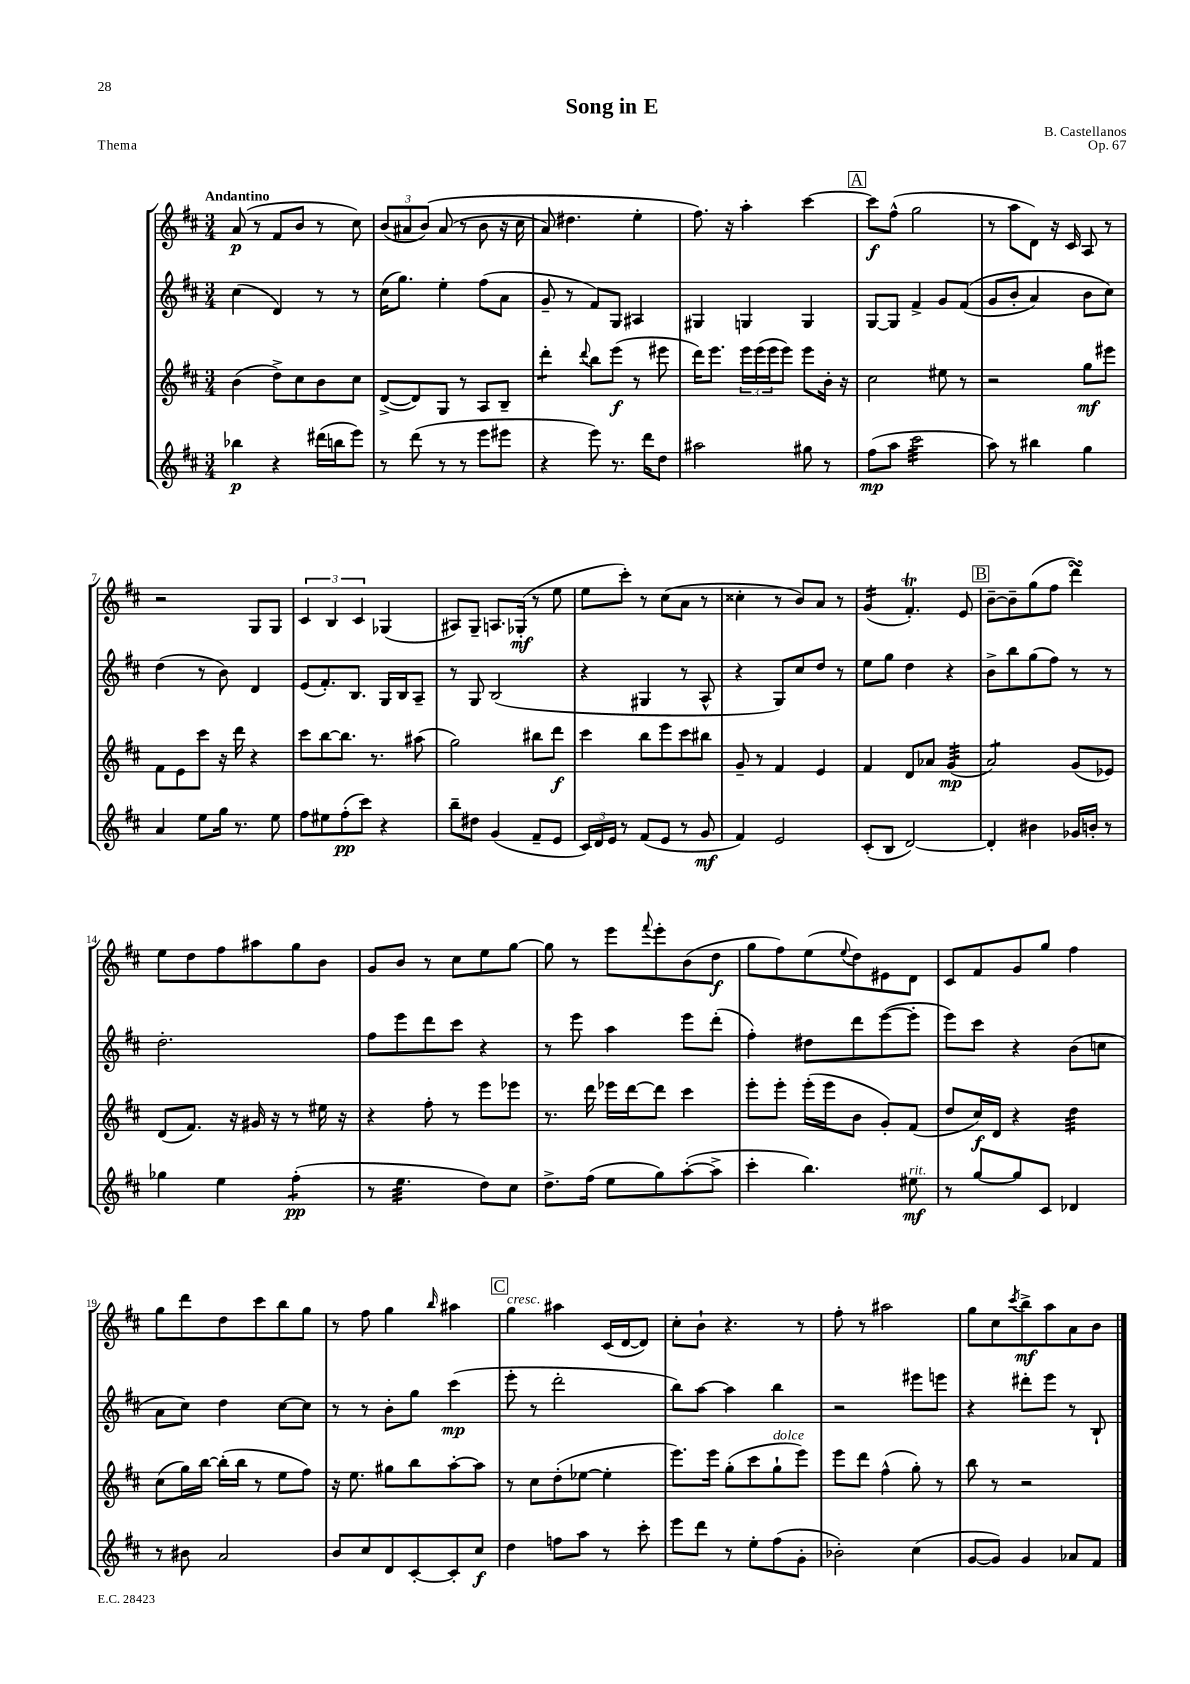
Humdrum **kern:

**kern	**kern	**kern	**kern
*staff4	*staff3	*staff2	*staff1
*clefG2	*clefG2	*clefG2	*clefG2
*k[f#c#]	*k[f#c#]	*k[f#c#]	*k[f#c#]
*M3/4	*M3/4	*M3/4	*M3/4
4bb-\	(4b\	(4cc#\	(8a/
.	.	.	8r
4r	8dd^\L)	4d/)	8f#/L
.	8cc#\	.	8b/J
(16ddd#\LL	8b\	8r	8r
16bb\J	.	.	.
8eee\J)	8cc#\J	8r	8cc#\)
=	=	=	=
8r	([8d^/L	(16cc#\LK	(12b/L
.	.	8.gg\J)	.
.	.	.	12a#/
(8ddd\	8d/])	.	.
.	.	.	&(12b/J)
8r	8G/J	4ee'\	(8a#/
8r	8r	.	8r
8eee\L	8A/L	(8ff#\L	8b\
8eee#\J	8B~/J	8a\J	16r
.	.	.	16cc#\
=	=	=	=
4r	4ddd'\	8g~/	8a/)
.	.	8r	4.dd#\
.	8qqddd/	.	.
8eee\)	8bb\L	8f#/L)	.
8.r	(8eee\J	8G/J	.
.	8r	4A#/	4ee'\
16ddd\LK	.	.	.
8dd\J	8eee#\	.	.
=	=	=	=
2aa#\	16ddd\LK)	4G#/	8.ff#\&)
.	8.eee\J	.	.
.	.	.	16r
.	24eee\LL	4G/	4aa'\
.	(24eee\	.	.
.	24eee\J	.	.
.	8eee\J)	.	.
8gg#\	8eee\L	4G/	[4ccc#\
8r	16b'\Jk	.	.
.	16r	.	.
=	=	=	=
(8ff#\L	2cc#\	[8G/L	8ccc#\]L
8aa\J	.	8G/]J	(8ff#^^\J
2ccc#\	.	4f#^/	2gg\
.	8ee#\	8g/L	.
.	8r	&((8f#/J	.
=	=	=	=
8aa\)	2r	8g/L	8r
8r	.	8b'/J	8aa\L
4bb#\	.	4a/)	8d\J)
.	.	.	16r
.	.	.	16c#/
4gg\	8gg\L	8b\L	8A/
.	8eee#\J	8cc#\J&)	8r
=	=	=	=
4a/	8f#\L	(4dd\	2r
.	8e\	.	.
8ee\L	8ccc#\J	8r	.
16gg\Jk	16r	8b\)	.
8.r	16ddd\	.	.
.	4r	4d/	8G/L
8ee\	.	.	8G/J
=	=	=	=
8ff#\L	8ccc#\L	(8e/L	6c#/
8ee#\	[8bb\	8.f#'/)	.
.	.	.	6B/
(8ff#'\	8.bb\]J	.	.
.	.	8.B/J	.
.	.	.	6c#/
8ccc#\J)	.	.	.
.	8.r	.	.
4r	.	16G/LL	(4G-/
.	.	16B/J	.
.	(8aa#\	8A~/J	.
=	=	=	=
8bb~\L	2gg\)	8r	8A#/L)
8dd#\J	.	8G/	8G~/J
(4g/	.	(2B/	8.A/L
.	.	.	(16G-'/Jk
8f#~/L	8bb#\L	.	8r
8e/J	8ddd\J	.	8ee\
=	=	=	=
24c#/LL)	4ccc#\	4r	8ee\L
24d/	.	.	.
24e/JJ	.	.	.
8r	.	.	8ccc#'\J)
(8f#/L	8bb\L	4G#/	8r
8e/J	8eee\	.	(8cc#\L
8r	8ccc#\	8r	8a\J
8g/	8bb#\J	8A^^/	8r
=	=	=	=
4f#/)	8g~/	4r	4cc##'\
.	8r	.	.
2e/	4f#/	8G/L)	8r
.	.	8cc#/	8b/L)
.	4e/	8dd/J	8a/J
.	.	8r	8r
=	=	=	=
(8c#'/L	4f#/	8ee\L	(4g/
8B/J	.	8gg\J	.
[2d/)	8d/L	4dd\	4.f#'/)
.	8a-/J	.	.
.	(4g/	4r	.
.	.	.	8e/
=	=	=	=
4d'/]	2a/)	8b^\L	[8b~\L
.	.	8bb\	8b~\]
4b#\	.	(8gg\	(8gg\
.	.	8ff#\J)	8ff#\J
16g-/LL	(8g/L	8r	4ddd\)
16b'/JJ	.	.	.
8r	8e-/J)	8r	.
=	=	=	=
4gg-\	(8d/L	2.dd'\	8ee\L
.	8.f#/J)	.	8dd\
4ee\	.	.	8ff#\
.	16r	.	.
.	16g#/	.	8aa#\
.	16r	.	.
(4ff#'\	8r	.	8gg\
.	16ee#\	.	8b\J
.	16r	.	.
=	=	=	=
8r	4r	8ff#\L	8g/L
4.ee\	.	8eee\	8b/J
.	8ff#'\	8ddd\	8r
.	8r	8ccc#\J	8cc#\L
8dd\L)	8eee\L	4r	8ee\
8cc#\J	8eee-\J	.	[8gg\J
=	=	=	=
8.dd^\L	8.r	8r	8gg\]
.	.	8eee\	8r
(16ff#\Jk	16ddd\	.	.
8ee\L	16eee-\LL	4aa\	8eee\L
.	[16ddd\J	.	.
.	.	.	8qqfff#/
8gg\)	8ddd\]J	.	8eee'\
([8aa'\	4ccc#\	8eee\L	(8b\
8aa^\]J	.	(8ddd'\J	8dd\J
=	=	=	=
4ccc#'\	8eee'\L	4ff#'\)	8gg\L
.	8eee'\J	.	8ff#\)
4.bb\)	(16eee'\LL	8dd#\L	(8ee\
.	16eee\J	.	.
.	.	.	8qqee/
.	8b\J	8ddd\	8dd\)
.	8g'/L)	([8eee\	8e#\
8ee#\	(8f#/J	8eee'\]J	8d\J
=	=	=	=
8r	8dd/L	8eee\L)	8c#/L
[8gg/L	16cc#/L)	8ccc#\J	8f#/
.	16d/JJ	.	.
8gg/]	4r	4r	8g/
8c#/J	.	.	8gg/J
4d-/	4dd\	(8b\L	4ff#\
.	.	8cc\J	.
=	=	=	=
8r	(8cc#\L	8a\L	8gg\L
8b#\	16gg\L)	8cc#\J)	8ddd\
.	[16bb\JJ	.	.
2a/	(16bb'\]LL	4dd\	8dd\
.	16bb\JJ	.	.
.	8r	.	8ccc#\
.	8ee\L	[8cc#\L	8bb\
.	8ff#\J)	8cc#\]J	8gg\J
=	=	=	=
8b/L	16r	8r	8r
.	8.ee\	.	.
8cc#/	.	8r	8ff#\
8d/	8gg#\L	8b'\L	4gg\
[8c#'/	8bb\	8gg\J	.
.	.	.	16qqbb/
8c#'/]	[8aa'\	(4ccc#\	4aa#\
8cc#/J	8aa\]J	.	.
=	=	=	=
4dd\	8r	8eee'\	4gg\
.	8cc#\L	8r	.
8ff\L	(8dd'\	2ddd'\	4aa#\
8aa\J	[8ee-\J	.	.
8r	4ee-'\]	.	(16c#/LL
.	.	.	[16d/J
8ccc#'\	.	.	8d/]J)
=	=	=	=
8eee\L	8.eee\L)	8bb\L)	8cc#'\L
8ddd\J	.	[8aa\J	8b`\J
.	16eee\Jk	.	.
8r	(8gg'\L	4aa\]	4.r
8ee'\L	8ccc#\	.	.
(8ff#\	8gg`\	4bb\	.
8g'\J	8eee\J)	.	8r
=	=	=	=
2b-'\)	8eee\L	2r	8ff#'\
.	8ddd\J	.	8r
.	(4ff#^^\	.	2aa#\
(4cc#\	8gg'\)	8eee#\L	.
.	8r	8eee\J	.
=	=	=	=
[8g/L	8bb\	4r	8gg\L
8g/]J)	8r	.	8cc#\
.	.	.	8qccc#/
4g/	2r	8ddd#'\L	8bb^\
.	.	8eee\J	8aa\
8a-/L	.	8r	8a\
8f#/J	.	8B`/	8b\J
==	==	==	==
*-	*-	*-	*-
